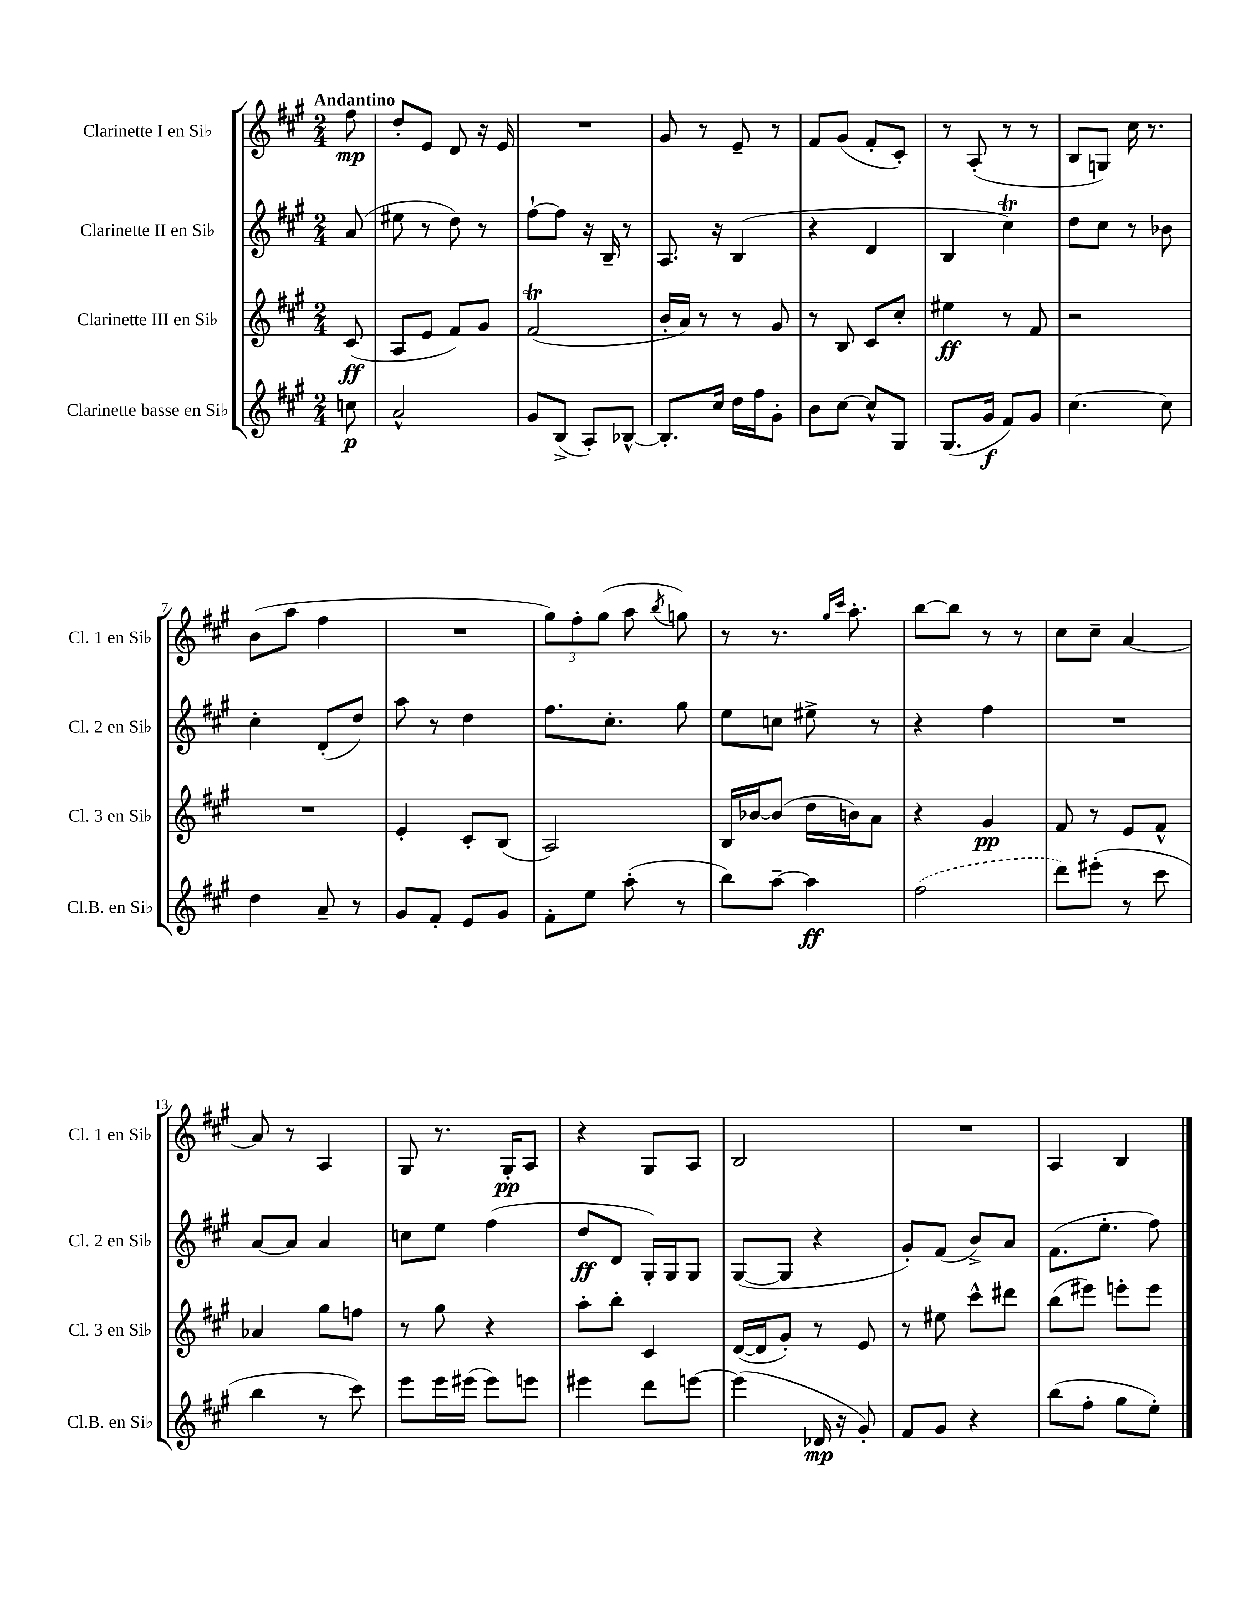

**kern	**kern	**kern	**kern
*staff4	*staff3	*staff2	*staff1
*clefG2	*clefG2	*clefG2	*clefG2
*k[f#c#g#]	*k[f#c#g#]	*k[f#c#g#]	*k[f#c#g#]
*M2/4	*M2/4	*M2/4	*M2/4
8cc	(8c#	(8a	8ff#
=	=	=	=
2a^^	8A	8ee#	8dd'
.	8e	8r	8e
.	8f#)	8dd)	8d
.	8g#	8r	16r
.	.	.	16e
=	=	=	=
8g#	(2f#	[8ff#`	2r
(8B^	.	8ff#]	.
8A')	.	16r	.
.	.	16B~	.
[8B-^^	.	8r	.
=	=	=	=
8.B-']	16b'	8.A	8g#
.	16a)	.	.
.	8r	.	8r
16cc#	.	16r	.
16dd	8r	(4B	8e~
16ff#	.	.	.
8g#'	8g#	.	8r
=	=	=	=
8b	8r	4r	8f#
[8cc#	8B	.	(8g#
8cc#^^]	8c#	4d	8f#'
8G#	8cc#'	.	8c#')
=	=	=	=
(8.G#	4ee#	4B	8r
.	.	.	(8A'
16g#	.	.	.
8f#)	8r	4cc#)	8r
8g#	8f#	.	8r
=	=	=	=
[4.cc#	2r	8dd	8B
.	.	8cc#	8G)
.	.	8r	16cc#
.	.	.	8.r
8cc#]	.	8b-	.
=	=	=	=
4dd	2r	4cc#'	(8b
.	.	.	8aa
8a~	.	(8d'	4ff#
8r	.	8dd)	.
=	=	=	=
8g#	4e'	8aa	2r
8f#'	.	8r	.
8e	8c#'	4dd	.
8g#	(8B	.	.
=	=	=	=
8f#'	2A)	8.ff#	12gg#)
.	.	.	12ff#'
8ee	.	.	.
.	.	.	(12gg#
.	.	8.cc#'	.
(8aa'	.	.	8aa
.	.	.	8qbb
8r	.	8gg#	8gg)
=	=	=	=
8bb)	16B	8ee	8r
.	[16b-	.	.
[8aa~	(8b-]	8cc	8.r
4aa]	16dd	8ee#^	.
.	.	.	16qqgg#
.	.	.	16qqccc#
.	16b)	.	8.aa'
.	8a	8r	.
=	=	=	=
(2ff#	4r	4r	[8bb
.	.	.	8bb]
.	4g#	4ff#	8r
.	.	.	8r
=	=	=	=
8ddd)	8f#	2r	8cc#
(8eee#'	8r	.	8cc#~
8r	8e	.	[4a
8ccc#	8f#^^	.	.
=	=	=	=
4bb	4a-	[8a	8a]
.	.	8a]	8r
8r	8gg#	4a	4A
8ccc#)	8ff	.	.
=	=	=	=
8eee	8r	8cc	8G#
16eee	8gg#	8ee	8.r
(16eee#	.	.	.
8eee#)	4r	(4ff#	.
.	.	.	16G#'
8eee	.	.	8A
=	=	=	=
4eee#	8aa'	8dd	4r
.	8bb'	8d	.
8ddd	4c#	16G#')	8G#
.	.	16G#	.
[8eee	.	8G#	8A
=	=	=	=
(4eee]	([16d	([8G#	2B
.	16d]	.	.
.	8g#')	8G#]	.
16d-	8r	4r	.
16r	.	.	.
8g#')	8e	.	.
=	=	=	=
8f#	8r	8g#')	2r
8g#	8ee#	(8f#	.
4r	8ccc#^^	8b^)	.
.	8ddd#	8a	.
=	=	=	=
(8bb	(8bb	(8.f#	4A
8ff#'	8eee#)	.	.
.	.	8.ee'	.
8gg#	8eee'	.	4B
8ee')	8eee	8ff#)	.
==	==	==	==
*-	*-	*-	*-
